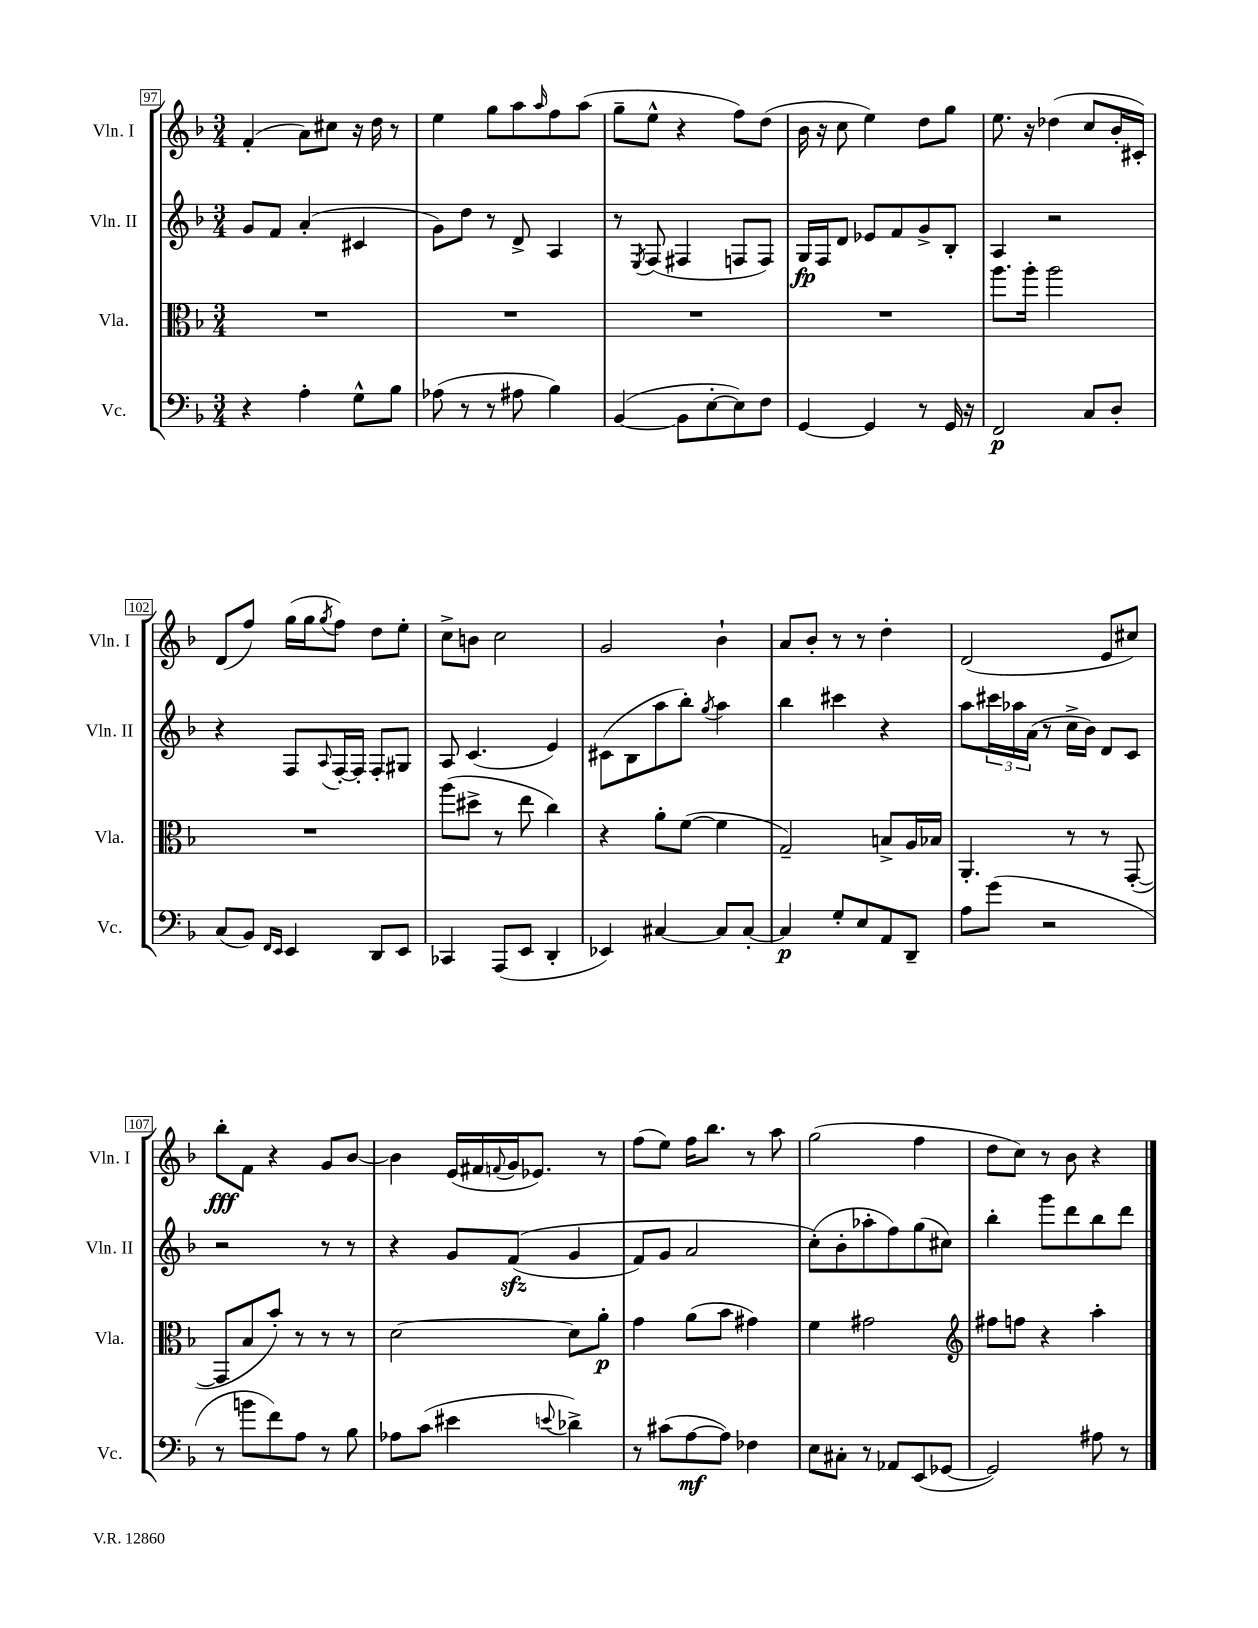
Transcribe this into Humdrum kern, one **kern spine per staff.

**kern	**dynam	**kern	**dynam	**kern	**dynam	**kern	**dynam
*part4	*part4	*part3	*part3	*part2	*part2	*part1	*part1
*staff4	*staff4	*staff3	*staff3	*staff2	*staff2	*staff1	*staff1
*I"Vc.	*	*I"Vla.	*	*I"Vln. II	*	*I"Vln. I	*
*I'Vc.	*	*I'Vla.	*	*I'Vln. II	*	*I'Vln. I	*
*clefF4	*	*clefC3	*	*clefG2	*	*clefG2	*
*k[b-]	*	*k[b-]	*	*k[b-]	*	*k[b-]	*
*M3/4	*	*M3/4	*	*M3/4	*	*M3/4	*
=97	=97	=97	=97	=97	=97	=97	=97
4r	.	2.r	.	8g/L	.	(4f'/	.
.	.	.	.	8f/J	.	.	.
4A'\	.	.	.	(4a'/	.	8a\L)	.
.	.	.	.	.	.	8cc#X\J	.
8G^^\L	.	.	.	4c#X/	.	16r	.
.	.	.	.	.	.	16dd\	.
8B-\J	.	.	.	.	.	8r	.
=98	=98	=98	=98	=98	=98	=98	=98
(8A-X\	.	2.r	.	8g\L)	.	4ee\	.
8r	.	.	.	8dd\J	.	.	.
8r	.	.	.	8r	.	8gg\L	.
8A#X\	.	.	.	8d^/	.	8aa\	.
.	.	.	.	.	.	16qqaa/	.
4B-\)	.	.	.	4A/	.	8ff\	.
.	.	.	.	.	.	(8aa\J	.
=99	=99	=99	=99	=99	=99	=99	=99
([4BB-/	.	2.r	.	8r	.	8gg~\L	.
.	.	.	.	8qE/	.	.	.
.	.	.	.	(8F/	.	8ee^^\J	.
8BB-\L]	.	.	.	4F#X/	.	4r	.
[8E'\	.	.	.	.	.	.	.
8E\])	.	.	.	8Fn/L	.	8ff\L)	.
8F\J	.	.	.	8F/J)	.	(8dd\J	.
=100	=100	=100	=100	=100	=100	=100	=100
[4GG/	.	2.r	.	16G/LL	fp	16b-\	.
.	.	.	.	16F/J	.	16r	.
.	.	.	.	8d/J	.	8cc\	.
4GG/]	.	.	.	8e-X/L	.	4ee\)	.
.	.	.	.	8f/	.	.	.
8r	.	.	.	8g^/	.	8dd\L	.
16GG/	.	.	.	8B-'/J	.	8gg\J	.
16r	.	.	.	.	.	.	.
=101	=101	=101	=101	=101	=101	=101	=101
2FF/	p	8.aa\L	.	4A/	.	8.ee\	.
.	.	16aa'\Jk	.	.	.	16r	.
.	.	2aa\	.	2r	.	(4dd-X\	.
8C/L	.	.	.	.	.	8cc/L	.
8D'/J	.	.	.	.	.	16b-'/L	.
.	.	.	.	.	.	16c#X'/JJ)	.
!!LO:LB:g=z
=102	=102	=102	=102	=102	=102	=102	=102
(8C/L	.	2.r	.	4r	.	(8d/L	.
8BB-/J)	.	.	.	.	.	8ff/J)	.
16qqFF/LL	.	.	.	.	.	.	.
16qqEE/JJ	.	.	.	.	.	.	.
4EE/	.	.	.	8F/L	.	(16gg\LL	.
.	.	.	.	.	.	16gg\J	.
.	.	.	.	8qqA/	.	8qgg/	.
.	.	.	.	[16F'/L	.	8ff\J)	.
.	.	.	.	16F'/JJ]	.	.	.
8DD/L	.	.	.	8F'/L	.	8dd\L	.
8EE/J	.	.	.	8G#X/J	.	8ee'\J	.
=103	=103	=103	=103	=103	=103	=103	=103
4CC-X/	.	(8aa\L	.	8A/	.	8cc^\L	.
.	.	8dd#X^\J	.	(4.c/	.	8bn\J	.
(8AAA/L	.	8r	.	.	.	2cc\	.
8EE/J	.	8ee\	.	.	.	.	.
4DD'/	.	4cc\)	.	4e/)	.	.	.
=104	=104	=104	=104	=104	=104	=104	=104
4EE-X/)	.	4r	.	(8c#X\L	.	2g/	.
.	.	.	.	8B-\	.	.	.
[4C#X/	.	8a'\L	.	8aa\	.	.	.
.	.	([8f\J	.	8bb-'\J)	.	.	.
.	.	.	.	8qgg/	.	.	.
8C#/L]	.	4f\]	.	4aa\	.	4b-`\	.
[8C#'/J	.	.	.	.	.	.	.
=105	=105	=105	=105	=105	=105	=105	=105
4C#/]	p	2G~/)	.	4bb-\	.	8a/L	.
.	.	.	.	.	.	8b-'/J	.
8G'/L	.	.	.	4ccc#X\	.	8r	.
8E/	.	.	.	.	.	8r	.
8AA/	.	8Bn^/L	.	4r	.	4dd'\	.
8DD~/J	.	16A/L	.	.	.	.	.
.	.	16B-X/JJ	.	.	.	.	.
=106	=106	=106	=106	=106	=106	=106	=106
8A\L	.	4.AA'/	.	8aa\L	.	(2d/	.
(8g\J	.	.	.	24ccc#X\L	.	.	.
.	.	.	.	24aa-X\	.	.	.
.	.	.	.	(24a\JJ	.	.	.
2r	.	.	.	8r	.	.	.
.	.	8r	.	16cc^\LL	.	.	.
.	.	.	.	16b-\JJ)	.	.	.
.	.	8r	.	8d/L	.	8e/L	.
.	.	([8GG'/	.	8c/J	.	8cc#X/J)	.
!!LO:LB:g=z
=107	=107	=107	=107	=107	=107	=107	=107
8r	.	8GG/L]	.	2r	.	8bb-'\L	fff
8bn\L	.	8B-/	.	.	.	8f\J	.
8f\)	.	8b-'/J)	.	.	.	4r	.
8A\J	.	8r	.	.	.	.	.
8r	.	8r	.	8r	.	8g/L	.
8B-\	.	8r	.	8r	.	[8b-/J	.
=108	=108	=108	=108	=108	=108	=108	=108
8A-X\L	.	[2d\	.	4r	.	4b-\]	.
(8c\J	.	.	.	.	.	.	.
4e#X\	.	.	.	8g/L	.	(16e/LL	.
.	.	.	.	.	.	16f#X/	.
.	.	.	.	.	.	8qqfn/	.
.	.	.	.	((8fzz/J	.	16g/J	.
.	.	.	.	.	.	8.e-X/J)	.
8qqen/	.	.	.	.	.	.	.
4d-X^\)	.	8d\L]	.	4g/	.	.	.
.	.	8a'\J	p	.	.	8r	.
=109	=109	=109	=109	=109	=109	=109	=109
8r	.	4g\	.	8f/L)	.	(8ff\L	.
(8c#X\L	.	.	.	8g/J	.	8ee\J)	.
[8A\	mf	(8a\L	.	2a/	.	16ff\KL	.
.	.	.	.	.	.	8.bb-\J	.
8A\J])	.	8b-\J	.	.	.	.	.
4F-X\	.	4g#X\)	.	.	.	8r	.
.	.	.	.	.	.	8aa\	.
=110	=110	=110	=110	=110	=110	=110	=110
8E\L	.	4f\	.	(8cc'\L)	.	(2gg\	.
8C#X'\J	.	.	.	8b-'\	.	.	.
8r	.	2g#X\	.	8aa-X'\	.	.	.
8AA-X/L	.	.	.	8ff\)	.	.	.
(8EE/	.	.	.	(8gg\	.	4ff\	.
[8GG-X/J	.	.	.	8cc#X\J)	.	.	.
=111	=111	=111	=111	=111	=111	=111	=111
*	*	*clefG2	*	*	*	*	*
2GG-/])	.	8ff#X\L	.	4bb-'\	.	8dd\L	.
.	.	8ffn\J	.	.	.	8cc\J)	.
.	.	4r	.	8ggg\L	.	8r	.
.	.	.	.	8ddd\	.	8b-\	.
8A#X\	.	4aa'\	.	8bb-\	.	4r	.
8r	.	.	.	8ddd\J	.	.	.
==	==	==	==	==	==	==	==
*-	*-	*-	*-	*-	*-	*-	*-
